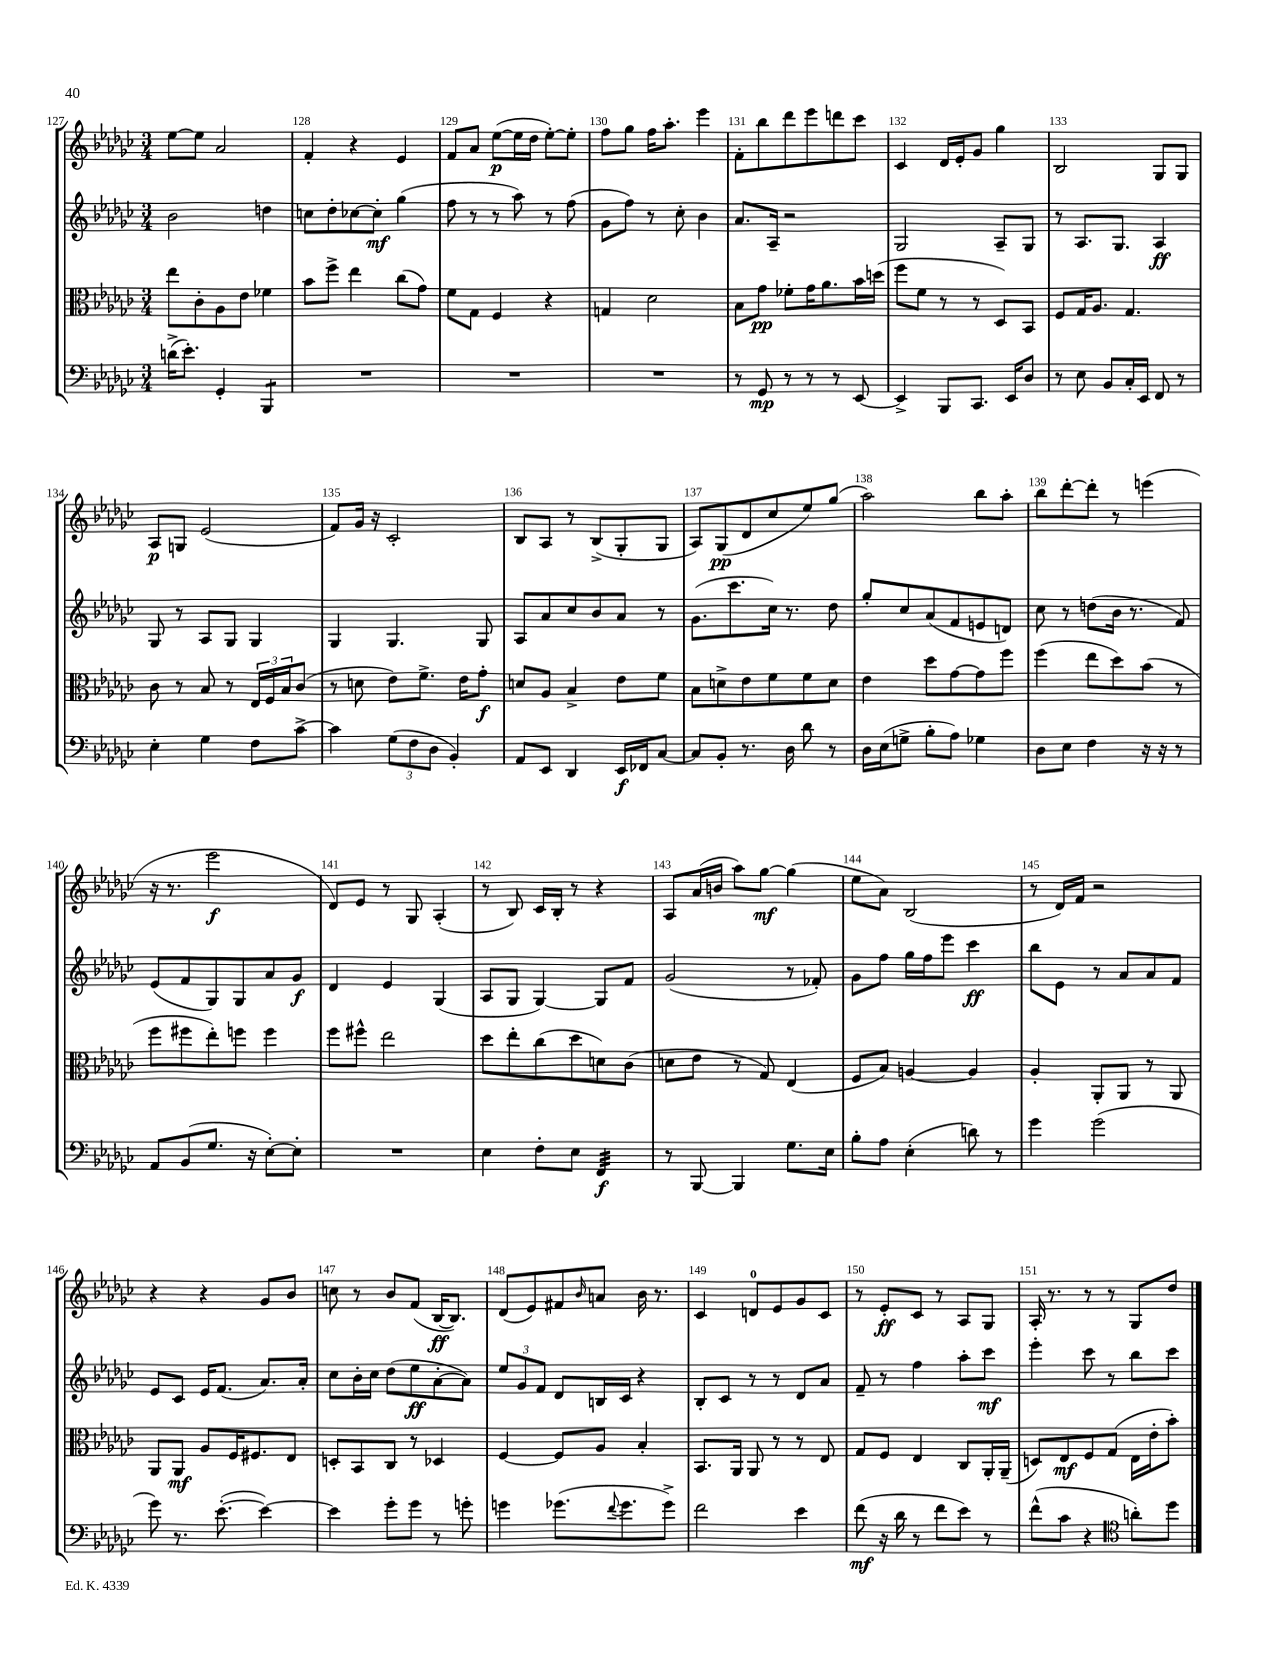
<<
\new StaffGroup <<
\new Staff = "s0" {
    \clef treble \key ges \major \numericTimeSignature \time 3/4
    ees''8~ ees''8 aes'2 |
    f'4-. r4 ees'4 |
    f'8 aes'8 ees''8~\p( ees''16 des''16 ees''8~-.) ees''8-. |
    f''8 ges''8 f''16 aes''8.-. ees'''4 |
    f'8-. bes''8 des'''8 ees'''8 d'''8 ces'''8 |
    ces'4 des'16 ees'16-. ges'8 ges''4 |
    bes2 ges8 ges8 |
    aes8\p g8 ees'2( |
    f'8) ges'16 r16 ces'2-. |
    bes8 aes8 r8 bes8->( ges8-. ges8 |
    aes8) ges8\pp( des'8 ces''8 ees''8) ges''8( |
    aes''2) bes''8 aes''8-. |
    bes''8 des'''8~-. des'''8-. r8 e'''4( |
    r16 r8. ees'''2\f |
    des'8) ees'8 r8 ges8 aes4-.( |
    r8 bes8) ces'16 bes16-. r8 r4 |
    aes8 aes'16( b'16 aes''8) ges''8~\mf ges''4( |
    ees''8 aes'8) bes2( |
    r8 des'16) f'16 r2 |
    r4 r4 ges'8 bes'8 |
    c''8 r8 bes'8 f'8( bes16~\ff bes8.) |
    des'8( ees'8) fis'8 \grace { bes'16 } a'8 bes'16 r8. |
    ces'4 d'8-0 ees'8 ges'8 ces'8 |
    r8 ees'8-.\ff ces'8 r8 aes8 ges8 |
    aes16-. r8. r8 r8 ges8 des''8 \bar "|." |
}
\new Staff = "s1" {
    \clef treble \key ges \major \numericTimeSignature \time 3/4
    bes'2 d''4 |
    c''8 des''8-. ces''8~ ces''8-.\mf ges''4( |
    f''8 r8 r8 aes''8) r8 f''8( |
    ges'8 f''8) r8 ces''8-. bes'4 |
    aes'8. aes16-- r2 |
    ges2 aes8-- ges8 |
    r8 aes8. ges8. aes4\ff |
    ges8 r8 aes8 ges8 ges4 |
    ges4 ges4. ges8 |
    aes8 aes'8 ces''8 bes'8 aes'8 r8 |
    ges'8.( ces'''8. ces''16) r8. des''8 |
    ges''8-. ces''8 aes'8( f'8 e'8 d'8) |
    ces''8 r8 d''8( bes'16 r8. f'8) |
    ees'8( f'8 ges8) ges8 aes'8 ges'8\f |
    des'4 ees'4 ges4( |
    aes8 ges8 ges4~) ges8 f'8 |
    ges'2( r8 fes'8-.) |
    ges'8 f''8 ges''16 f''16 ees'''8 ces'''4\ff |
    bes''8 ees'8 r8 aes'8 aes'8 f'8 |
    ees'8 ces'8 ees'16 f'8.( aes'8.) aes'16-. |
    ces''8 bes'16-. ces''16 des''8( ees''8\ff aes'8~-. aes'8) |
    \tuplet 3/2 { ees''8 ges'8 f'8 } des'8 b16 ces'16 r4 |
    bes8-. ces'8 r8 r8 des'8 aes'8 |
    f'8-- r8 f''4 aes''8-. ces'''8\mf |
    ees'''4-. ces'''8 r8 bes''8 ces'''8 \bar "|." |
}
\new Staff = "s2" {
    \clef alto \key ges \major \numericTimeSignature \time 3/4
    ees''8 ces'8-. aes8 ees'8 fes'4 |
    bes'8 f''8-> ees''4 ces''8( ges'8) |
    f'8 ges8 f4 r4 |
    g4 des'2 |
    bes8 ges'8\pp fes'8-. ges'16 aes'8. bes'16 d''16( |
    f''8 f'8 r8 r8 des8) bes,8 |
    f8 ges16 aes8. ges4. |
    ces'8 r8 bes8 r8 \tuplet 3/2 { ees16 f16 bes16 } ces'8( |
    r8 d'8 ees'8) f'8.-> ees'16 ges'8-.\f |
    d'8 aes8 bes4-> ees'8 f'8 |
    bes8 d'8-> ees'8 f'8 f'8 d'8 |
    ees'4 des''8 ges'8~ ges'8 f''8 |
    f''4( ees''8 des''8) bes'8( r8 |
    f''8 fis''8 ees''8-.) f''8 f''4 |
    f''8 fis''8-^ ees''2 |
    des''8 ees''8-. ces''8( des''8 d'8) ces'8( |
    d'8 ees'8 r8 ges8) ees4( |
    f8 bes8) a4~ a4 |
    aes4-. aes,8-. aes,8 r8 aes,8 |
    aes,8 aes,8\mf aes8 f16 fis8. ees8 |
    d8-. bes,8 ces8 r8 des4 |
    f4~ f8 aes8 bes4-. |
    bes,8. aes,16 aes,8 r8 r8 ees8 |
    ges8 f8 ees4 ces8 aes,16-. aes,16--( |
    d8) ees8\mf f8 ges8( ees16 ees'16-. bes'8-.) \bar "|." |
}
\new Staff = "s3" {
    \clef bass \key ges \major \numericTimeSignature \time 3/4
    d'16->( ees'8.-.) ges,4-. bes,,4:8 |
    R2. |
    R2. |
    R2. |
    r8 ges,8\mp r8 r8 r8 ees,8~ |
    ees,4-> bes,,8 ces,8. ees,16 des8 |
    r8 ees8 bes,8 ces16-. ees,16 f,8 r8 |
    ees4-. ges4 f8 ces'8~-> |
    ces'4 \tuplet 3/2 { ges8( f8 des8 } bes,4-.) |
    aes,8 ees,8 des,4 ees,16\f fes,16 ces8~ |
    ces8 bes,8-. r8. des16 des'8 r8 |
    des16 ees16( g8-> bes8-. aes8) ges4 |
    des8 ees8 f4 r16 r16 r8 |
    aes,8 bes,8( ges8. r16 ees8~-.) ees8-. |
    R2. |
    ees4 f8-. ees8 f,4:32\f |
    r8 bes,,8~ bes,,4 ges8. ees16 |
    bes8-. aes8 ees4-.( d'8) r8 |
    ges'4 ges'2( |
    ges'8) r8. ees'8.~-.( ees'4~) |
    ees'4 ges'8-. ges'8 r8 g'8-. |
    g'4 ges'8.( \appoggiatura { f'8 } ges'8. ges'8->) |
    f'2 ees'4 |
    f'8\mf( r16 des'16 r8 f'8 ees'8) r8 |
    f'8-^( ces'8 r4 \clef tenor a'8-.) des''8 \bar "|." |
}
>>
>>
\layout { \context { \Score currentBarNumber = #127 \override BarNumber.break-visibility = ##(#f #t #t) barNumberVisibility = #all-bar-numbers-visible } }
